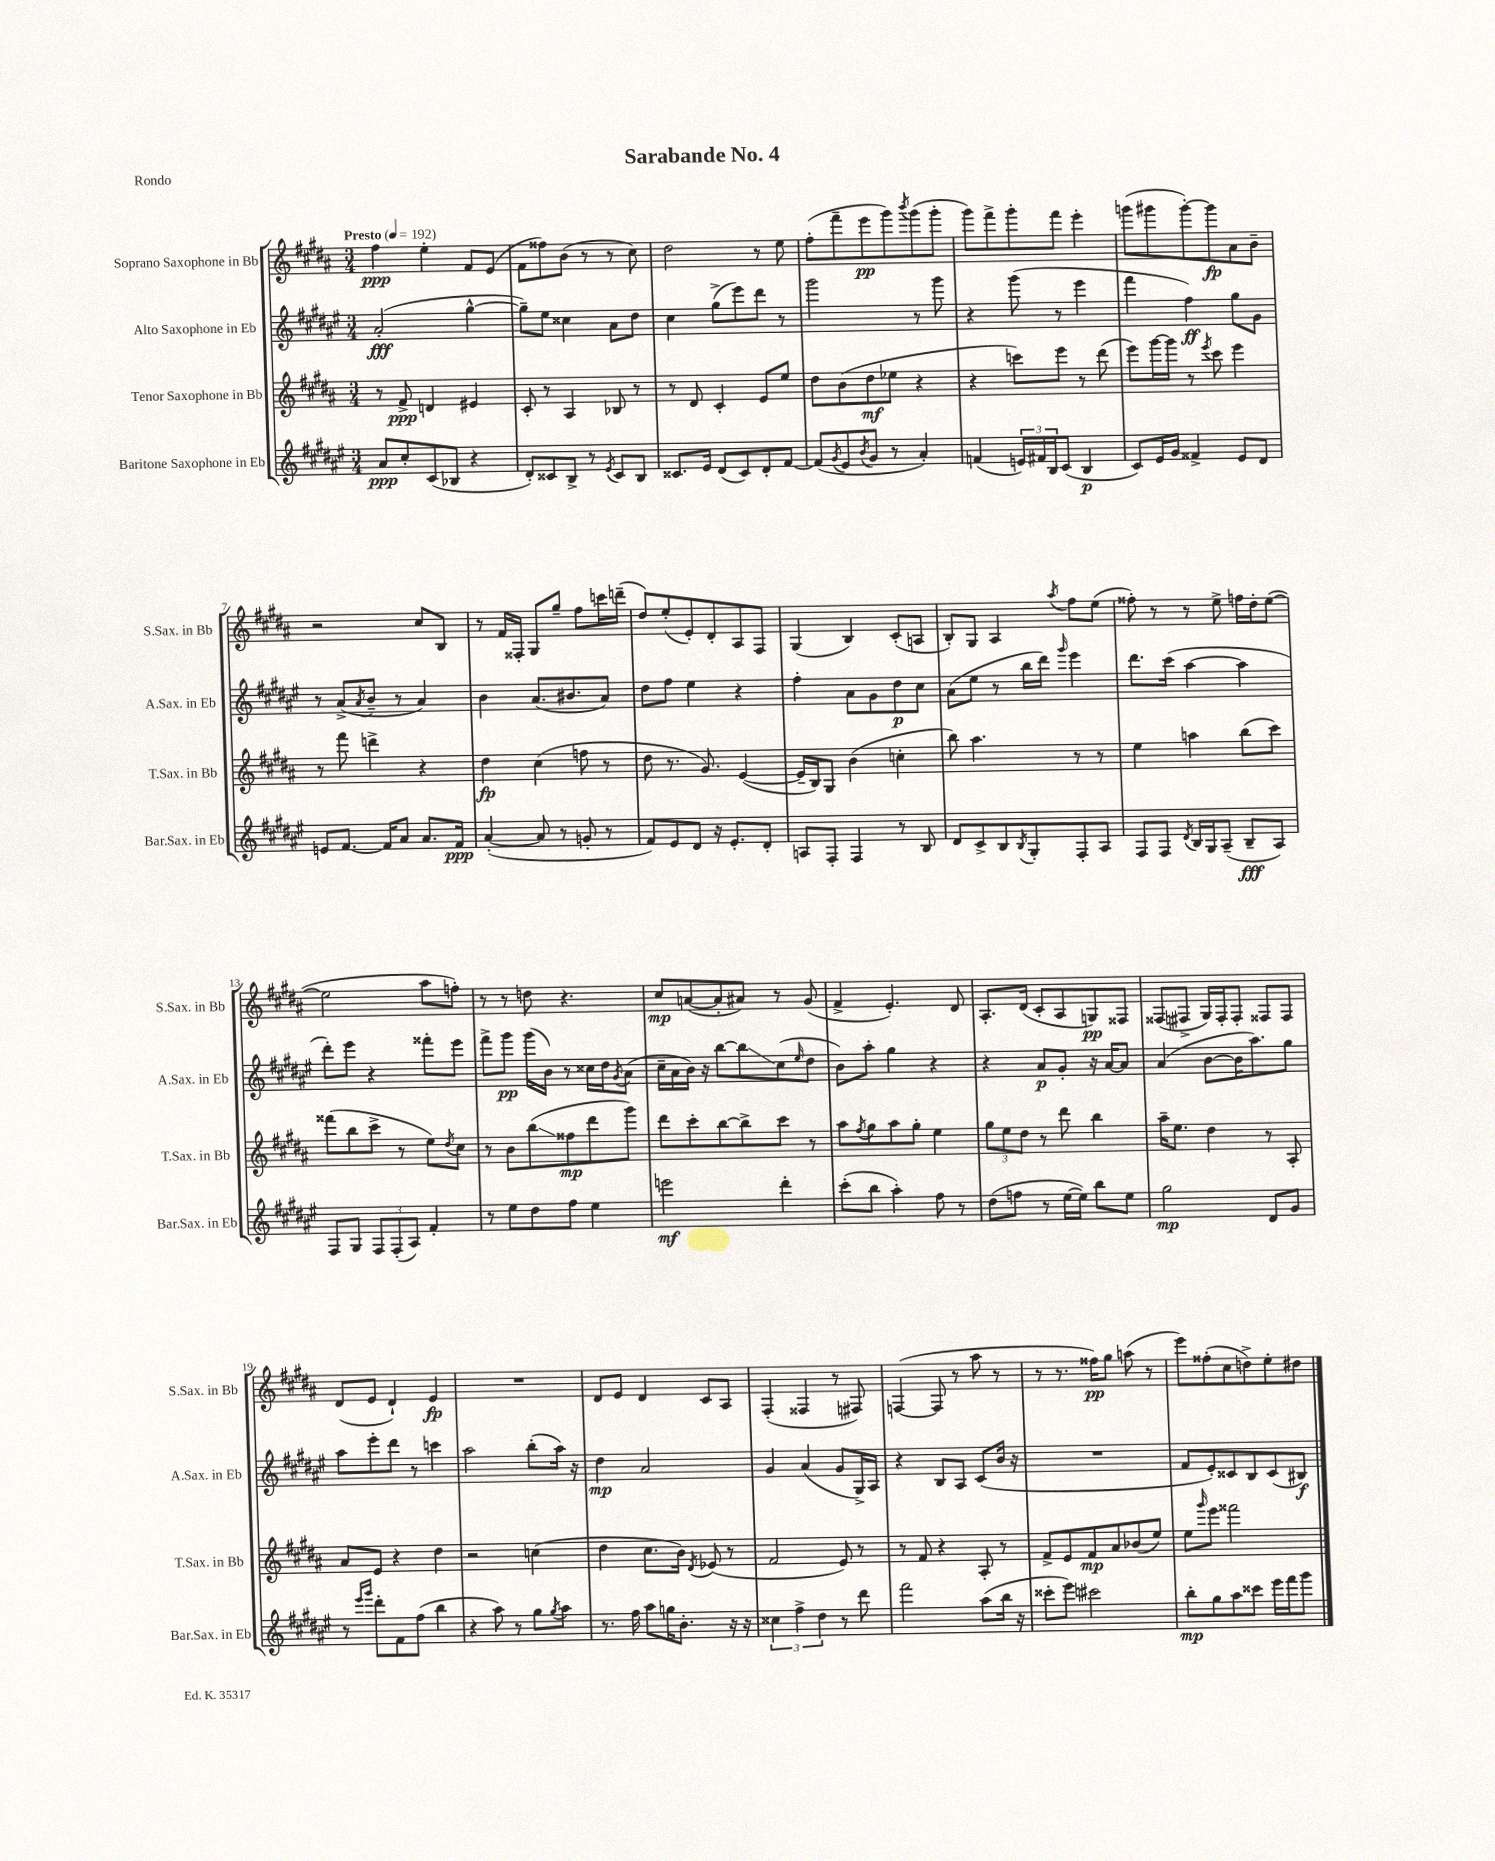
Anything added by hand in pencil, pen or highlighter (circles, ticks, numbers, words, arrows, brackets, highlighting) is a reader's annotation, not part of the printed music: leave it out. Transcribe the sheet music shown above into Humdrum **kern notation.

**kern	**kern	**kern	**kern
*staff4	*staff3	*staff2	*staff1
*clefG2	*clefG2	*clefG2	*clefG2
*k[f#c#g#d#a#e#]	*k[f#c#g#d#a#]	*k[f#c#g#d#a#e#]	*k[f#c#g#d#a#]
*M3/4	*M3/4	*M3/4	*M3/4
*MM192	*MM192	*MM192	*MM192
8a#	8r	(2a#'	4ff#
8cc#'	8f#^	.	.
(8c#	4d	.	4ee'
8B-	.	.	.
4r	4e#	[4gg#^^	8f#
.	.	.	(8e
=	=	=	=
8d#')	8c#'	8gg#~])	8f#
8c##	8r	8ee#	8ff##)
8B^	4A#	4cc##	(8b
8r	.	.	8r
8qe#	.	.	.
8c##	8B-	8a#	8r
8B	8r	8dd#	8cc#)
=	=	=	=
8.c##	8r	4cc#	2dd#
.	8d#	.	.
16e#	.	.	.
(8d#	4c#'	(8gg#^	.
8c##)	.	8eee#)	.
8d#'	8e	8ddd#	8r
[8f#	8ee	8r	8ee
=	=	=	=
(8f#]	8dd#	2ggg#	(8ff#'
8qg#	.	.	.
8e#	(8b	.	8fff#~
8qb	.	.	.
8g#	8dd#	.	8eee
8r	8ee-	.	8ggg#)
.	.	.	8qbbb
4a#')	4r	8r	(8ggg#
.	.	8ggg#	8ggg#'
=	=	=	=
(4f	4r	4r	8ggg#)
.	.	.	8fff#^
24e)	8ccc)	(8ggg#	8ggg#'
24f#	.	.	.
24B	.	.	.
(8c#	8eee	8r	8fff#
4B	8r	4eee#	4eee'
.	(8ddd#	.	.
=	=	=	=
8c#)	8eee)	4fff#	(8ggg
16e#	[16ggg#	.	8ggg#
16g#	16ggg#]	.	.
4f##^	8r	4ff#)	[8ggg#')
.	8qeee	.	.
.	8ccc#	.	8ggg#]
8e#	4eee	8gg#	8a#
8d#	.	8g#	8b~
=	=	=	=
8e	8r	8r	2r
[8.f#	8fff#	(8a#^	.
.	.	8qa#	.
.	4ddd^	8b~	.
16f#]	.	.	.
8a#	.	8r	.
8.a#	4r	4a#)	8cc#
.	.	.	8B
16f#	.	.	.
=	=	=	=
([4a#'	4dd#	4b	8r
.	.	.	16f#
.	.	.	16F##'
8a#]	(4cc#	(8.a#	8G#
8r	.	.	8gg#~
.	.	8.b#	.
8g'	8ff	.	8ff#
8r	8r	8a#)	16ccc
.	.	.	(16ddd~
=	=	=	=
8f#)	8dd#	8dd#	8dd#)
8e#	8.r	8ff#	(8ee'
8d#	.	4ee#	8e')
.	8.g#)	.	.
16r	.	.	8d#'
8.e#'	.	.	.
.	([4e	4r	8A#
8d#'	.	.	8F#
=	=	=	=
8A	16e~]	4ff#'	(4G#
.	16B)	.	.
8F#'	8G#	.	.
4F#	(4b	8a#	4B)
.	.	8g#	.
8r	4cc'	8dd#	(8c#'
8B	.	8cc#	8A
=	=	=	=
8d#	8bb)	(8a#	8B')
8c#^	4.aa#	8ee#	8G#
8B	.	8r	4A#
8qB	.	.	.
8G#'	.	16bb	.
.	.	16ddd#)	.
.	.	16qqggg#	8qaa#
8F#'	8r	4eee#	8ff#
8A#	8r	.	(8ee
=	=	=	=
8F#	4ee	8.ddd#	8ff##')
8F#	.	.	8r
.	.	(16ccc#	.
8qd#	.	.	.
16B	4aa	[4aa#	8r
16G#	.	.	.
(8A#~	.	.	8ee^
8B~	(8bb	4aa#]	16ff
.	.	.	16dd#'
8A#)	8ccc#)	.	([8ee
=	=	=	=
8F#	(8fff##	8ddd#')	2ee]
8G#	8bb	8eee#	.
12F#	8ccc#^	4r	.
(12F#'	.	.	.
.	8r	.	.
12A#)	.	.	.
4f#'	8ee)	8fff##'	8aa#
.	8qdd#	.	.
.	8cc#	8eee#	8ff')
=	=	=	=
8r	8r	8fff#^	8r
8ee#	8b	8ggg#	8r
8dd#	(8bb	(16ggg#	8dd
.	.	16b)	.
8ff#	8ff##	8r	4.r
4ee#	8ddd#	16cc##	.
.	.	16dd#	.
.	.	8qg#	.
.	8ggg#)	(8a#	.
=	=	=	=
2eee	8ddd#	16cc#~	8cc#
.	.	16a#	.
.	8ccc#'	16b)	([8a
.	.	16r	.
.	[8bb	[8bb	8a']
.	8bb^]	8bb]	8a#)
4ddd#'	8ccc#	(8cc#	8r
.	.	16qqee#	.
.	8r	8dd#	(8g#
=	=	=	=
(8ccc#'	8aa#	8b)	4f#^
.	8qff#	.	.
8bb	8gg#	8aa#'	.
4aa#')	8aa#	4gg#	4.e')
.	8gg#'	.	.
8ff#	4ee	4r	.
8r	.	.	8d#
=	=	=	=
(8dd#	12gg#	4r	8.A#'
.	12ee	.	.
8ff	.	.	.
.	12dd#	.	.
.	.	.	(16d#
8r	8r	8a#	8c#'
[16ee#	8ddd#	8g#'	8A#
16ee#])	.	.	.
8bb	4bb	16r	8G)
.	.	[16a#	.
8ee#	.	8a#]	8F##
=	=	=	=
2gg#	16aa#~	(4a#	(8F##
.	8.ee	.	.
.	.	.	8F#^
.	4dd#	[8b	16G#)
.	.	.	16F#'
.	.	16b]	8F#'
.	.	8.aa#)	.
8d#	8r	.	8F##
8g#	8A#'	8gg#	8F##
=	=	=	=
8r	8a#	8aa#	(8d#
16qqeee#	.	.	.
16qqggg#	.	.	.
8ddd#'	8e	8eee#'	8e
8f#	4r	8ddd#	4d#`)
(8ff#	.	8r	.
4bb	4dd#	4ccc	4e
=	=	=	=
4r	2r	2aa#	2.r
8aa#)	.	.	.
8r	.	.	.
8gg#	(4cc	(8bb'	.
8qgg#	.	.	.
8aa#	.	16aa#)	.
.	.	16r	.
=	=	=	=
8.r	4dd#	4dd#	8d#
.	.	.	8e
16ff#	.	.	.
8aa#	8.cc#	2a#	4d#
16gg	.	.	.
8.b'	16b)	.	.
.	8qd#	.	.
.	(8e-	.	8c#
16r	8r	.	8A#
16r	.	.	.
=	=	=	=
6cc##	2f#	4g#	(4F#'
6ff#^	.	.	.
.	.	(4a#	4F##
6dd#	.	.	.
8r	8e)	8g#	8r
8ddd#	8r	16G#^)	8F#)
.	.	16A#	.
=	=	=	=
2fff#	8r	4r	([4F
.	8f#	.	.
.	4r	8B	8F]
.	.	8A#	8r
(8aa#	8A#'	(8c#	8aa#
16bb	8r	16b	8r
16r	.	16r	.
=	=	=	=
8ccc##'	8f#^	2.r	8r
8eee#)	8e	.	8.r
2ccc#	8f#	.	.
.	.	.	16ff##)
.	8a#	.	8gg#
.	(8b-	.	(8aa
.	8ee)	.	8r
=	=	=	=
8bb'	8ee	8f#	8eee)
.	16qqggg#	.	.
8gg#	8eee	8e#')	(8ff##'
8aa#	2fff##	8c##	8cc#
8ccc##	.	8B	8dd^)
16eee#	.	(8c##	8ee'
16fff#	.	.	.
8ggg#	.	8B#)	8dd#
==	==	==	==
*-	*-	*-	*-
